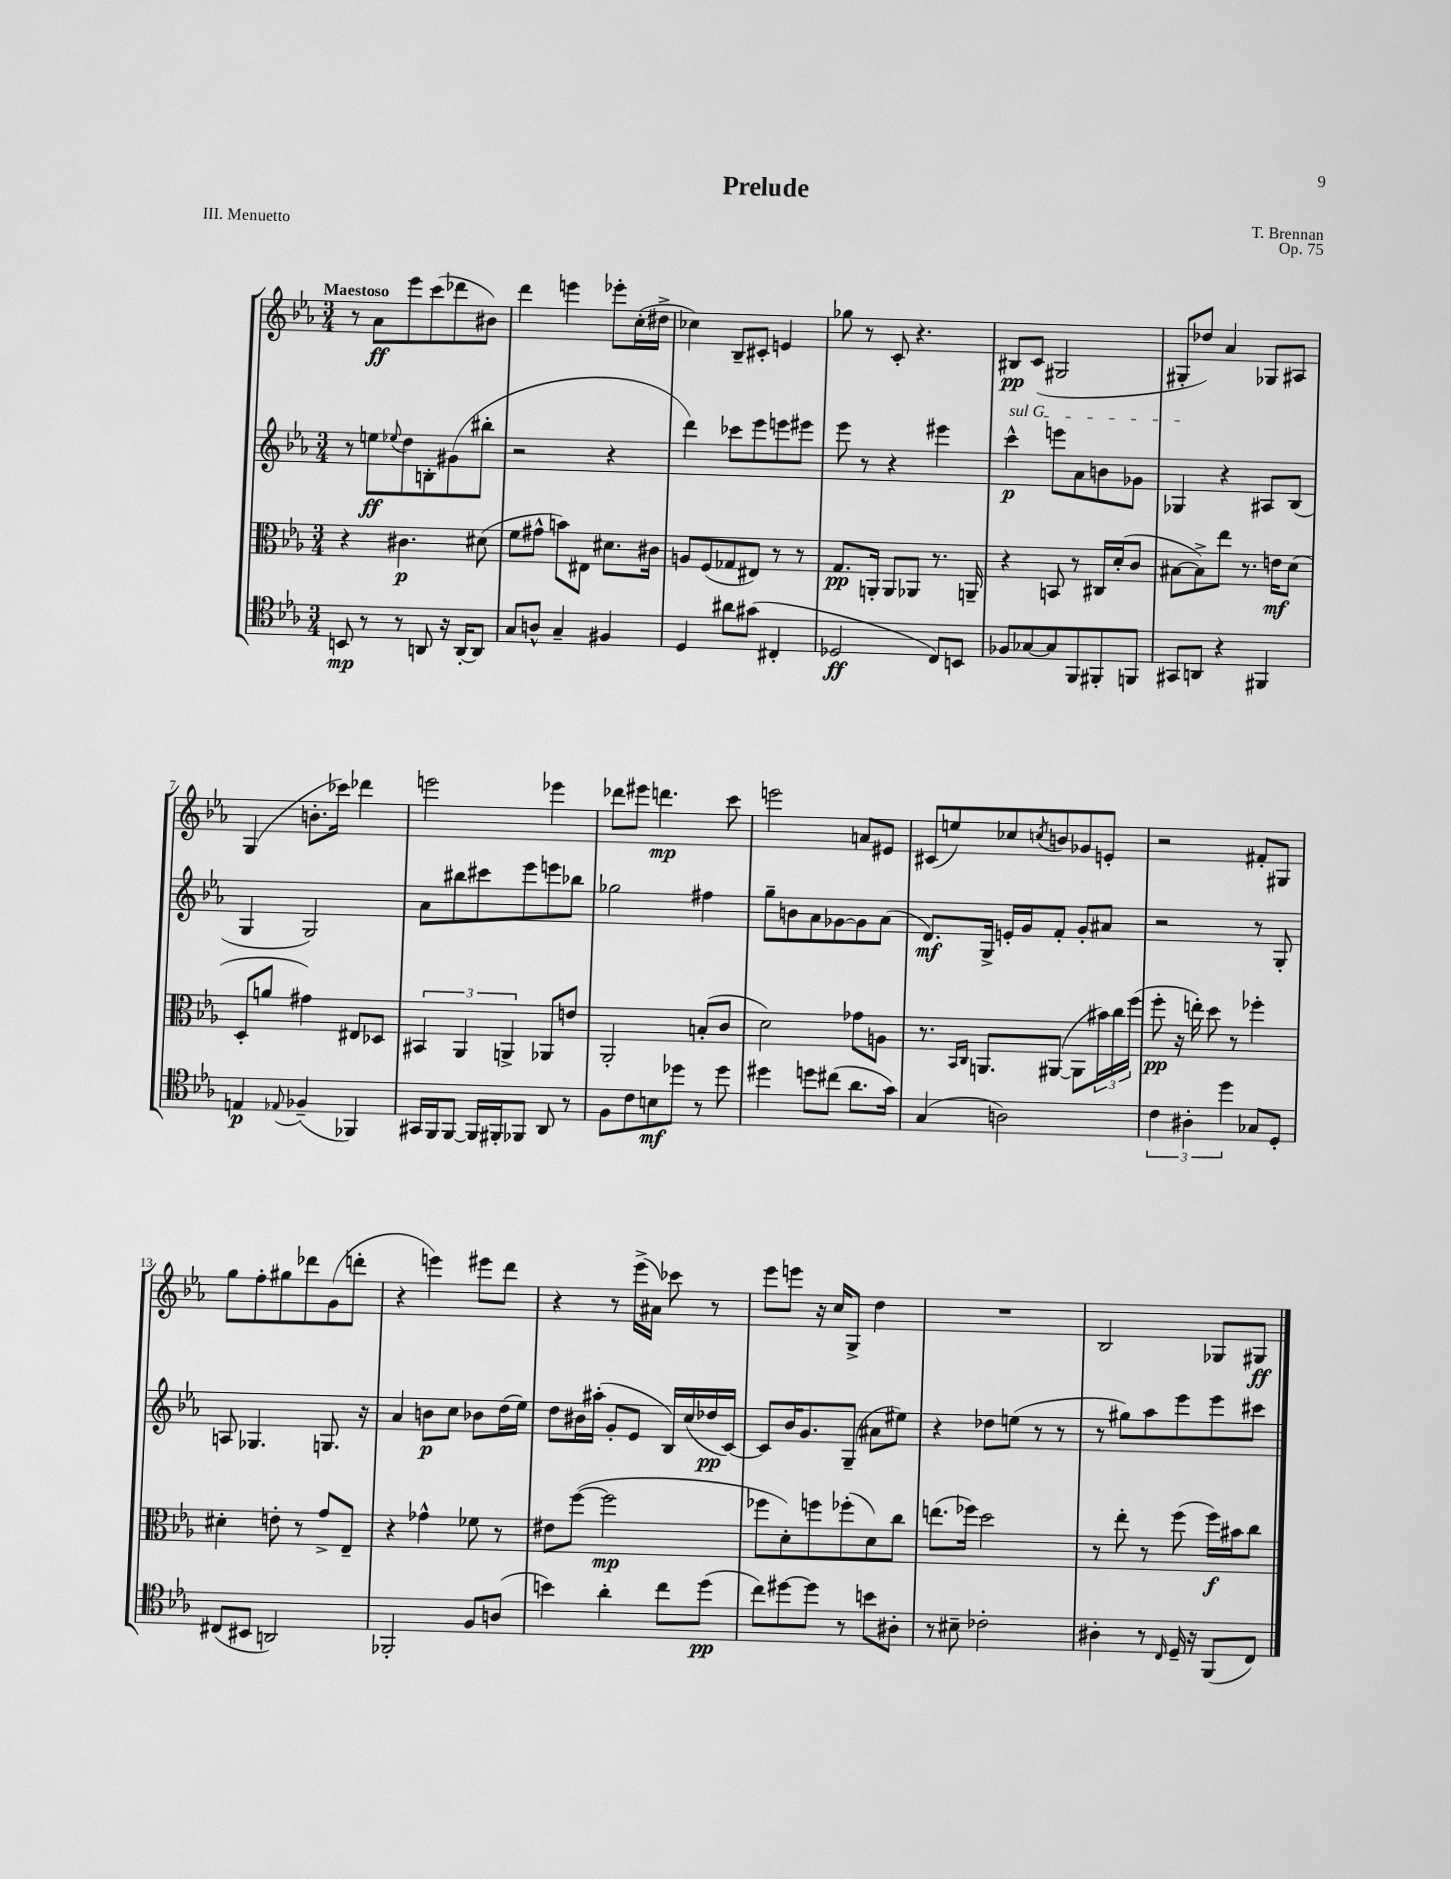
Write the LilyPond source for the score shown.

\header { title = "Prelude" composer = "T. Brennan" opus = "Op. 75" piece = "III. Menuetto" }
<<
\new StaffGroup <<
\new Staff = "s0" {
    \clef treble \key ees \major \numericTimeSignature \time 3/4 \tempo "Maestoso"
    r8 aes'8\ff ees'''8 c'''8( des'''8 bis'8) |
    d'''4 e'''4 ees'''8-. c''16-.( dis''16-> |
    ces''4) bes8-- cis'8-. e'4 |
    ges''8 r8 c'8-. r4. |
    bis8\pp c'8( gis2 |
    gis8-. des''8) aes'4 ges8 ais8 |
    g4( b'8.-. ces'''16) des'''4 |
    e'''2 ees'''4 |
    des'''8 eis'''8 d'''4.\mp c'''8 |
    e'''2 a'8 eis'8 |
    cis'8( e''8) ces''8 \acciaccatura { c''8 } b'8 ges'8 e'8-. |
    r2 fis'8-. gis8 |
    g''8 f''8-. gis''8 des'''8 g'8( d'''8-. |
    r4 e'''4) eis'''8 d'''8 |
    r4 r8 ees'''16->( ais'16) ces'''8 r8 |
    ees'''8 e'''8 r16 c''16 g8-> d''4 |
    R2. |
    bes2 ges8 gis8\ff \bar "|." |
}
\new Staff = "s1" {
    \clef treble \key ees \major \numericTimeSignature \time 3/4
    r8 e''8\ff \appoggiatura { ees''8 } d''8 b8-. gis'8( bis''8-. |
    r2 r4 |
    d'''4) ces'''8 ees'''8 e'''8 eis'''8 |
    ees'''8 r8 r4 eis'''4 |
    \once \override TextSpanner.bound-details.left.text = \markup { \italic "sul G" } c'''4-^\p\startTextSpan e'''8 aes'8 b'8 ges'8 |
    ges4\stopTextSpan r4 ais8 bes8( |
    g4 g2) |
    aes'8 bis''8 cis'''8 ees'''8 e'''8 bes''8 |
    ges''2 fis''4 |
    g''8-- b'8 aes'8 ges'8~ ges'8 aes'8( |
    d'8.\mf) g16-> e'16-. g'16 f'8-. g'8-. ais'8 |
    r2 r8 g8-. |
    a8 ges4. g8. r16 |
    aes'4 b'8\p c''8 bes'8 d''16( ees''16) |
    d''8 bis'16 ais''16-.( g'8-. ees'8 bes16) c''16( des''16\pp c'16~) |
    c'8 bes'16 g'8. g8--( ais'8 eis''8) |
    r4 des''8 e''8( r8 r8 |
    r8 gis''8) aes''8 ees'''8 ees'''8 cis'''8 \bar "|." |
}
\new Staff = "s2" {
    \clef alto \key ees \major \numericTimeSignature \time 3/4
    r4 cis'4.\p dis'8( |
    f'8 gis'8-^ b'8) eis8 dis'8. cis'16 |
    a8 f8( ges8 eis8) r8 r8 |
    g8.\pp a,16-. a,8 aes,8 r8. a,16-- |
    r4 b,8 r8 cis16 d'16-.( c'8 |
    bis8~ bis8->) ees''8 r8. e'16\mf d'8( |
    d8-. a'8 gis'4) eis8 des8 |
    \tuplet 3/2 { bis,4 aes,4 a,4-> } aes,8 e'8 |
    aes,2-. b8-.( c'8 |
    d'2) ges'8 a8 |
    r8. \grace { bes,16 c16 } a,8. ais,8~( ais,8 \tuplet 3/2 { bis'16) c''16 f''16( } |
    f''8-.\pp r16 e''16-.) d''8 r8 fes''4-. |
    dis'4-. e'8-. r8 g'8-> ees8-- |
    r4 ges'4-^ fes'8 r8 |
    eis'8 f''8~( f''2\mp |
    fes''8 d'8-.) f''8 fes''8-.( d'8) c''8 |
    e''8.( fes''16) d''2 |
    r8 ees''8-. r8 f''8( f''16\f) bis'16 c''8 \bar "|." |
}
\new Staff = "s3" {
    \clef tenor \key ees \major \numericTimeSignature \time 3/4
    b,8\mp r8 r8 a,8 r16 a,16~-. a,8 |
    g8 a8-^ g4-- fis4 |
    d4 ais'8 gis'8( cis4-. |
    des2\ff c8) b,8 |
    fes8 ges8~ ges8 f,8 fis,8-. f,8 |
    gis,8 a,8 r4 fis,4 |
    e4\p \appoggiatura { ees8 } fes4--( fes,4) |
    gis,16 f,16 f,8~ f,16 fis,16-. fes,8 aes,8 r8 |
    f8 c'8 b8\mf des''8 r8 des''8 |
    dis''4 d''8 cis''8( aes'8. g'16) |
    g4( a2) |
    \tuplet 3/2 { c'4 ais4-. d''4 } ges8 d8-. |
    cis8( bis,8 a,2) |
    fes,2-. f8 a8( |
    b'4) aes'4-. c''8 d''8\pp( |
    c''8) dis''8~ dis''8 r8 b'8 ais8-. |
    r8 bis8-- ces'2-. |
    ais4-. r8 \grace { c16 } d16-- r16 f,8( c8) \bar "|." |
}
>>
>>
